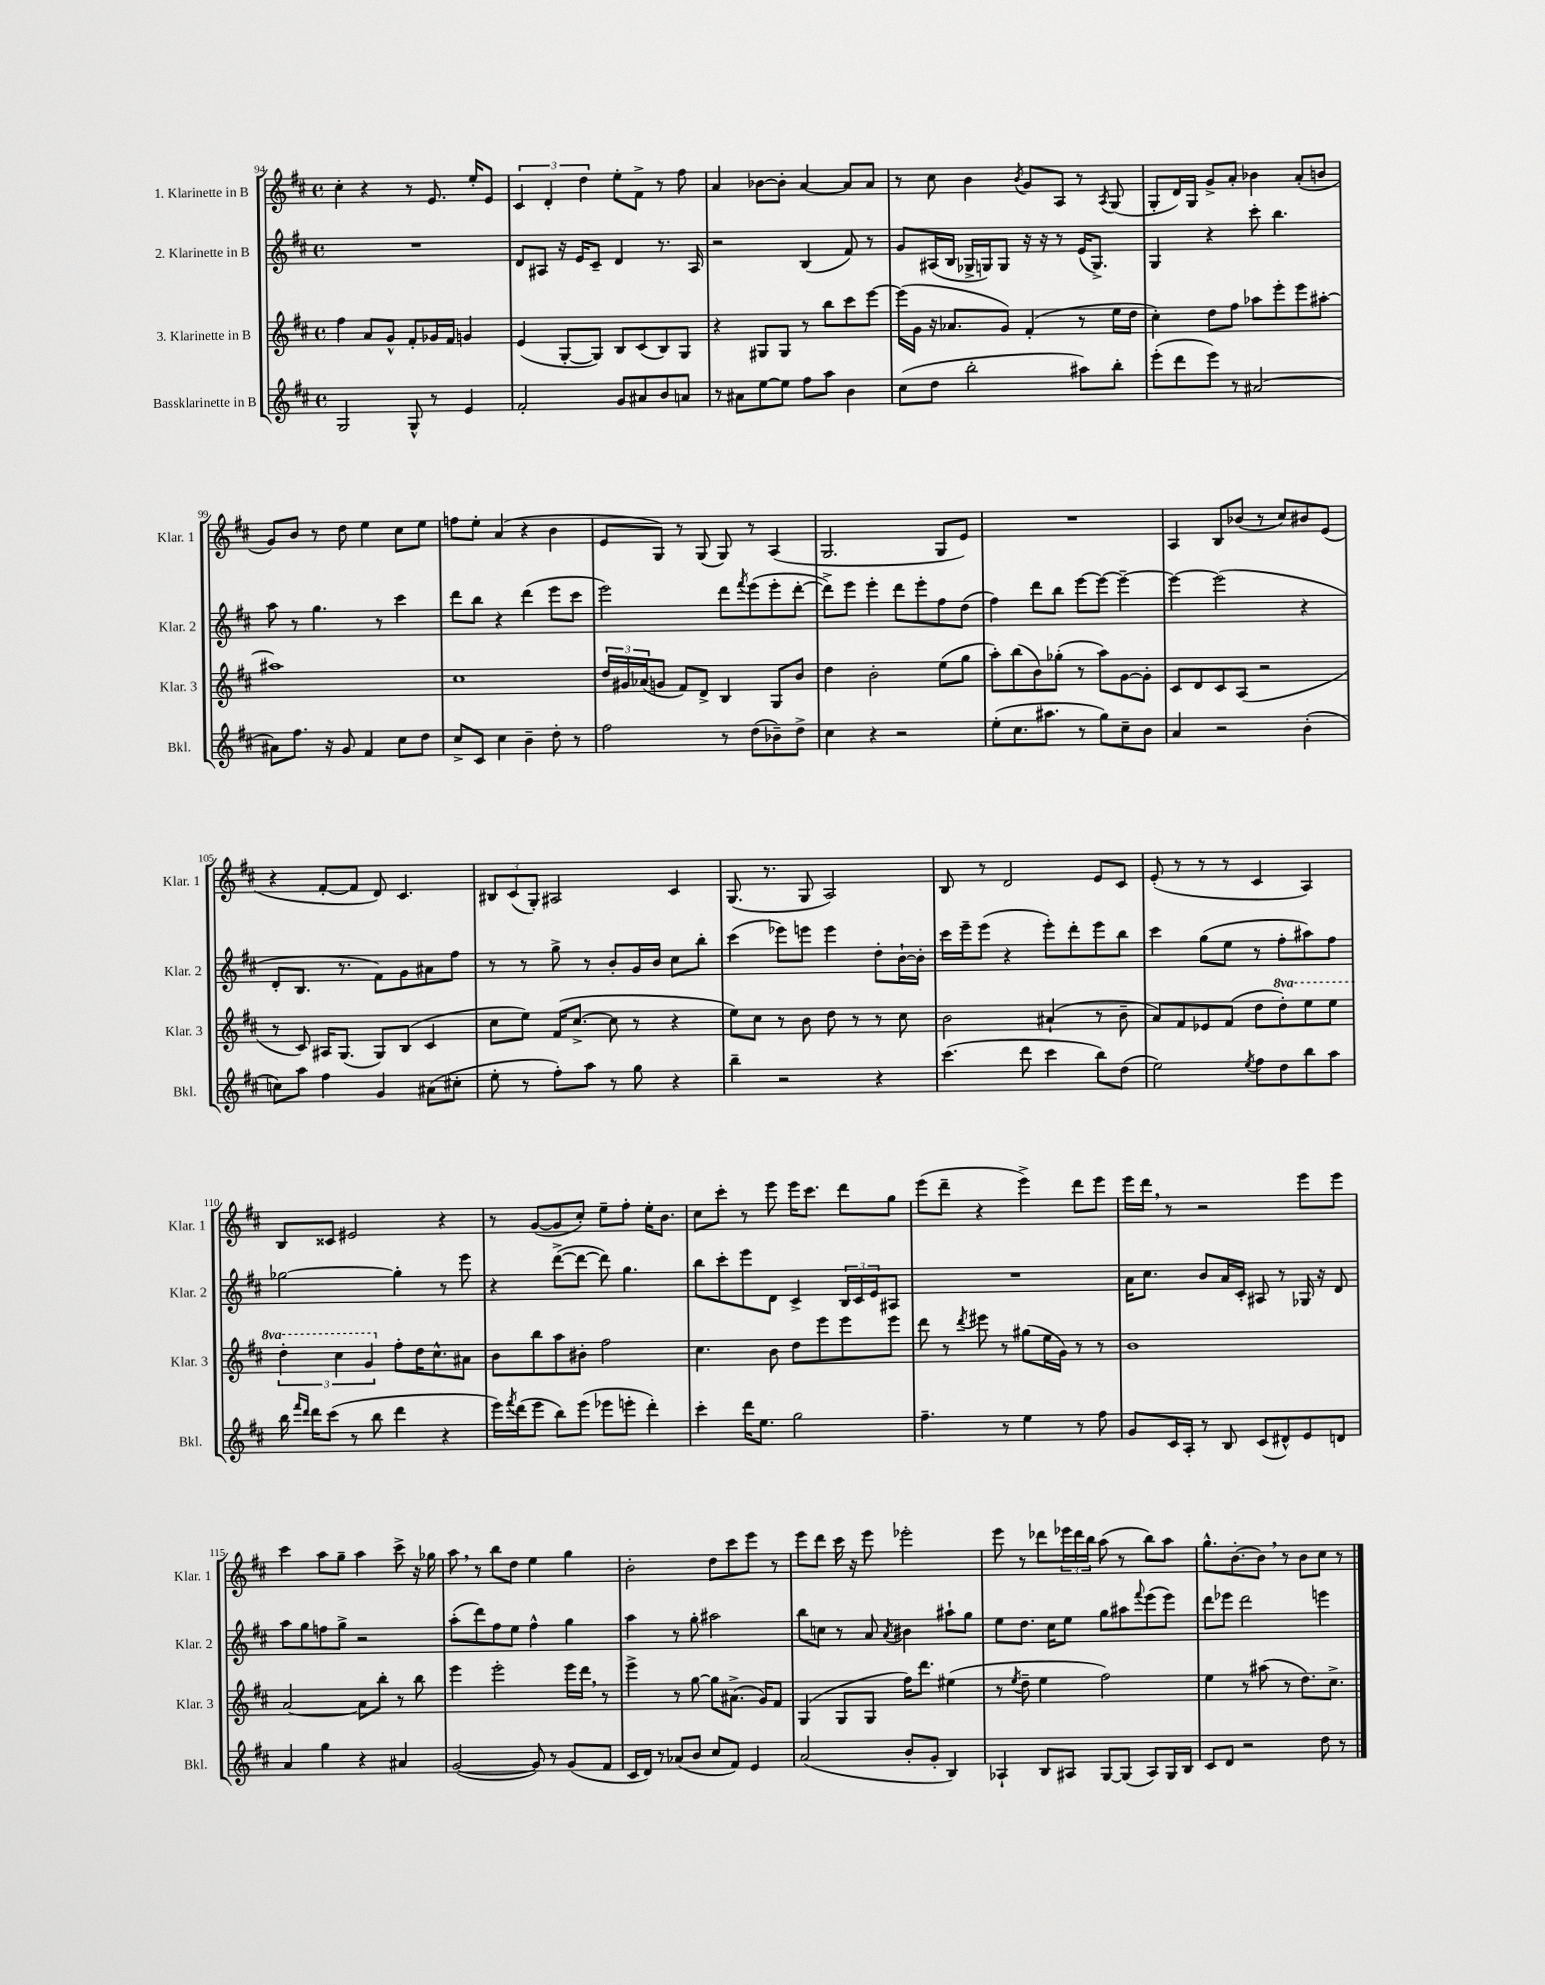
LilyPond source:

<<
\new StaffGroup <<
\new Staff = "s0" \with { instrumentName = "1. Klarinette in B" shortInstrumentName = "Klar. 1" } {
    \clef treble \key d \major \defaultTimeSignature \time 4/4
    cis''4-. r4 r8 e'8. e''16-. e'8 |
    \tuplet 3/2 { cis'4 d'4-. d''4 } e''8-. fis'8-> r8 fis''8 |
    a'4 bes'8~ bes'8-. a'4~ a'8 a'8 |
    r8 cis''8 b'4 \acciaccatura { b'8 } g'8 a8 r8 \acciaccatura { a8 } g8( |
    g8-. d'16) g16 g'8-> a'8-. bes'4 a'8-.( b'8 |
    g'8) b'8 r8 d''8 e''4 cis''8 e''8 |
    f''8 e''8-. a'4( r4 b'4 |
    e'8 g8) r8 g8( g8) r8 a4( |
    g2. g8 e'8) |
    R1 |
    a4 b8 bes'8( r8 cis''8) bis'8 e'8( |
    r4 fis'8~-. fis'8 d'8) cis'4. |
    \tuplet 3/2 { bis8 cis'8( g8-.) } ais2 cis'4 |
    g8.( r8. g8 a2) |
    b8 r8 d'2 e'8 cis'8 |
    e'8-.( r8 r8 r8 cis'4 a4) |
    b8 cisis'8 eis'2 r4 |
    r8 g'8~( g'8 cis''8-.) e''8-- fis''8-. e''16-. b'8. |
    cis''8 cis'''8-. r8 e'''8 e'''16 cis'''8. d'''8 g''8 |
    e'''8( d'''8-- r4 e'''4->) d'''8 e'''8 |
    e'''16 d'''16 \breathe r8 r2 e'''8 e'''8 |
    cis'''4 a''8 g''8-- a''4 cis'''8-> r16 ges''16 |
    a''8 \breathe r8 b''8 d''8 e''4 g''4 |
    b'2-. d''8 cis'''8 e'''8 r8 |
    e'''8 d'''8 cis'''16 r16 e'''8 ees'''2-. |
    e'''8 r8 des'''8 \tuplet 3/2 { ees'''16 des'''16 b''16 } a''8( r8 b''8) a''8 |
    g''8.-^ b'8.~-. b'8 \breathe r8 b'8 cis''8 r8 \bar "|." |
}
\new Staff = "s1" \with { instrumentName = "2. Klarinette in B" shortInstrumentName = "Klar. 2" } {
    \clef treble \key d \major \defaultTimeSignature \time 4/4
    R1 |
    d'8 ais8 r16 e'16 cis'8-- d'4 r8. ais16 |
    r2 b4( fis'8) r8 |
    g'8 ais16( b16 ges16-> g16) g8 r16 r16 r8 e'16( g8.->) |
    g4 r4 cis'''8-. b''4. |
    a''8 r8 g''4. r8 cis'''4 |
    d'''8 b''8 r4 d'''4( e'''8 cis'''8 |
    e'''2) d'''8 \acciaccatura { fis'''8 } e'''8( e'''8-. d'''8~-. |
    d'''8->) e'''8 e'''4-. d'''8 e'''8-. fis''8 d''8( |
    fis''4) d'''8 b''8 e'''8~ e'''8~ e'''4~-- |
    e'''4~ e'''2( r4 |
    d'8-. b8. r8. fis'8) g'8 ais'8 fis''8 |
    r8 r8 g''8-> r8 b'8-. g'16 b'16 cis''8 b''8-. |
    cis'''4( ees'''8) e'''8 e'''4 d''8-. b'16~-! b'16-. |
    cis'''16 e'''16-- e'''8( r4 e'''8-.) d'''8-. e'''8 b''8 |
    cis'''4 g''8( e''8 r8 fis''8-. ais''8) fis''8 |
    ges''2~ ges''4-. r8 e'''8 |
    r4 d'''8~->( d'''8~ d'''8) g''4. |
    b''8 cis'''8-. e'''8 d'8 cis'4-> \tuplet 3/2 { b16 cis'16 e'16 } ais8 |
    R1 |
    a'16 cis''8. b'8 a'16 cis'16-. ais8 r8 ges16 r16 d'8 |
    a''8 g''8 f''8 g''8-> r2 |
    a''8-.( d'''8) fis''8 e''8 fis''4-^ g''4 |
    a''4 r8 g''8-. ais''2 |
    b''8 c''8 r8 a'8 \acciaccatura { a'8 } bis'4 ais''8-! g''8 |
    e''8 d''8. cis''16 e''8 g''8 ais''8 \appoggiatura { fis'''8 } e'''8( e'''8) |
    d'''8 ees'''8 d'''2 e'''4 \bar "|." |
}
\new Staff = "s2" \with { instrumentName = "3. Klarinette in B" shortInstrumentName = "Klar. 3" } {
    \clef treble \key d \major \defaultTimeSignature \time 4/4 \set Staff.ottavationMarkups = #ottavation-simple-ordinals
    fis''4 a'8 g'8-^ fis'8-. ges'16 fis'16 g'4 |
    e'4( g8~-. g8) b8 cis'8( b8) g8 |
    r4 gis8 gis8 r8 b''8 cis'''8 e'''8~ |
    e'''16( g'16 r16 aes'8. g'8) fis'4-.( r8 e''16 d''16 |
    cis''4-.) d''8 fis''8 aes''8 e'''8-. e'''8 ais''8~-. |
    ais''1 |
    cis''1 |
    \tuplet 3/2 { d''16 gis'16 aes'16( } g'8 fis'8) d'8-> b4 g8 b'8 |
    d''4 b'2-. e''8( g''8 |
    a''8-.) b''8( b'8) ges''8-.( r8 a''8) g'8~ g'8-. |
    cis'8 d'8 cis'8 a8( r2 |
    r8 cis'8) ais16 g8.( g8) b8( cis'4 |
    cis''8 e''8) fis'16( cis''8.~-> cis''8 r8 r4 |
    e''8) cis''8 r8 b'8 d''8 r8 r8 cis''8 |
    b'2 ais'4-!( r8 b'8-- |
    a'8) fis'8 ees'8 fis'8( d''8 \ottava #1 d'''8-.) e'''8 e'''8 |
    \tuplet 3/2 { d'''4-. cis'''4 g''4 \ottava #0 } fis''8-. d''16 cis''8.-^ ais'8 |
    b'8 b''8 a''8 bis'8-. fis''2 |
    cis''4. b'8 d''8 e'''8 e'''8 e'''8 |
    d'''8 r8 \acciaccatura { d'''8 } eis'''8 r8 gis''8( e''16 g'16) r8 r8 |
    b'1 |
    a'2~ a'8 b''8-. r8 b''8 |
    e'''4 e'''2-. e'''16 d'''16 \breathe r8 |
    e'''4-> r8 g''8~ g''8 ais'8.->( g'16) fis'8 |
    g4( g8 g8 fis''16) d'''8. eis''4( |
    r8 \acciaccatura { e''8 } d''8-- e''4 fis''2) |
    e''4 r8 ais''8( r8 d''8.) cis''8.-> \bar "|." |
}
\new Staff = "s3" \with { instrumentName = "Bassklarinette in B" shortInstrumentName = "Bkl." } {
    \clef treble \key d \major \defaultTimeSignature \time 4/4
    g2 g8-^ r8 e'4 |
    fis'2-. g'8 ais'8 b'8 a'8 |
    r8 ais'8 e''8~ e''8 fis''8 a''8 b'4 |
    cis''8( d''8 b''2-. ais''8) b''8-. |
    e'''8-.( d'''8 e'''8) r8 ais'2~ |
    ais'8 fis''8. r16 g'8 fis'4 cis''8 d''8 |
    cis''8-> cis'8 cis''4 b'4-- d''8-. r8 |
    fis''2 r8 d''8( bes'8--) d''8-> |
    cis''4 r4 r2 |
    e''8-.( cis''8. ais''8. r8 g''8) cis''8-- b'8 |
    a'4 r2 b'4-.( |
    c''8) a''8 fis''4 g'4 ais'8( cis''8-. |
    e''8-. r8 fis''8-.) a''8 r8 g''8 r4 |
    b''4-- r2 r4 |
    cis'''4.( d'''8 cis'''4 b''8) d''8( |
    e''2) \acciaccatura { e''8 } fis''8 d''8 b''8 a''8 |
    b''16 \grace { fis'''16 d'''16 } d'''16 cis'''8( r8 b''8 d'''4 r4 |
    e'''16) \acciaccatura { fis'''8 } d'''16( e'''8 b''8) e'''8( ees'''8 e'''8-. d'''4-.) |
    cis'''4-. d'''16 e''8. g''2 |
    fis''4.-- r8 e''4 r8 fis''8 |
    g'8 cis'16 a16-. r8 b8 cis'8( dis'8-^) e'8 d'8 |
    a'4 g''4 r4 ais'4 |
    g'2~( g'8) r8 g'8( fis'8 |
    cis'16 d'16) r8 aes'8( b'8 cis''8 fis'8) e'4 |
    a'2( b'8-. g'8-. b4) |
    aes4-! b8 ais8 g8~ g8( ais8) g16 b16 |
    cis'8 d'8 r2 d''8 r8 \bar "|." |
}
>>
>>
\layout { \context { \Score currentBarNumber = #94 } }
